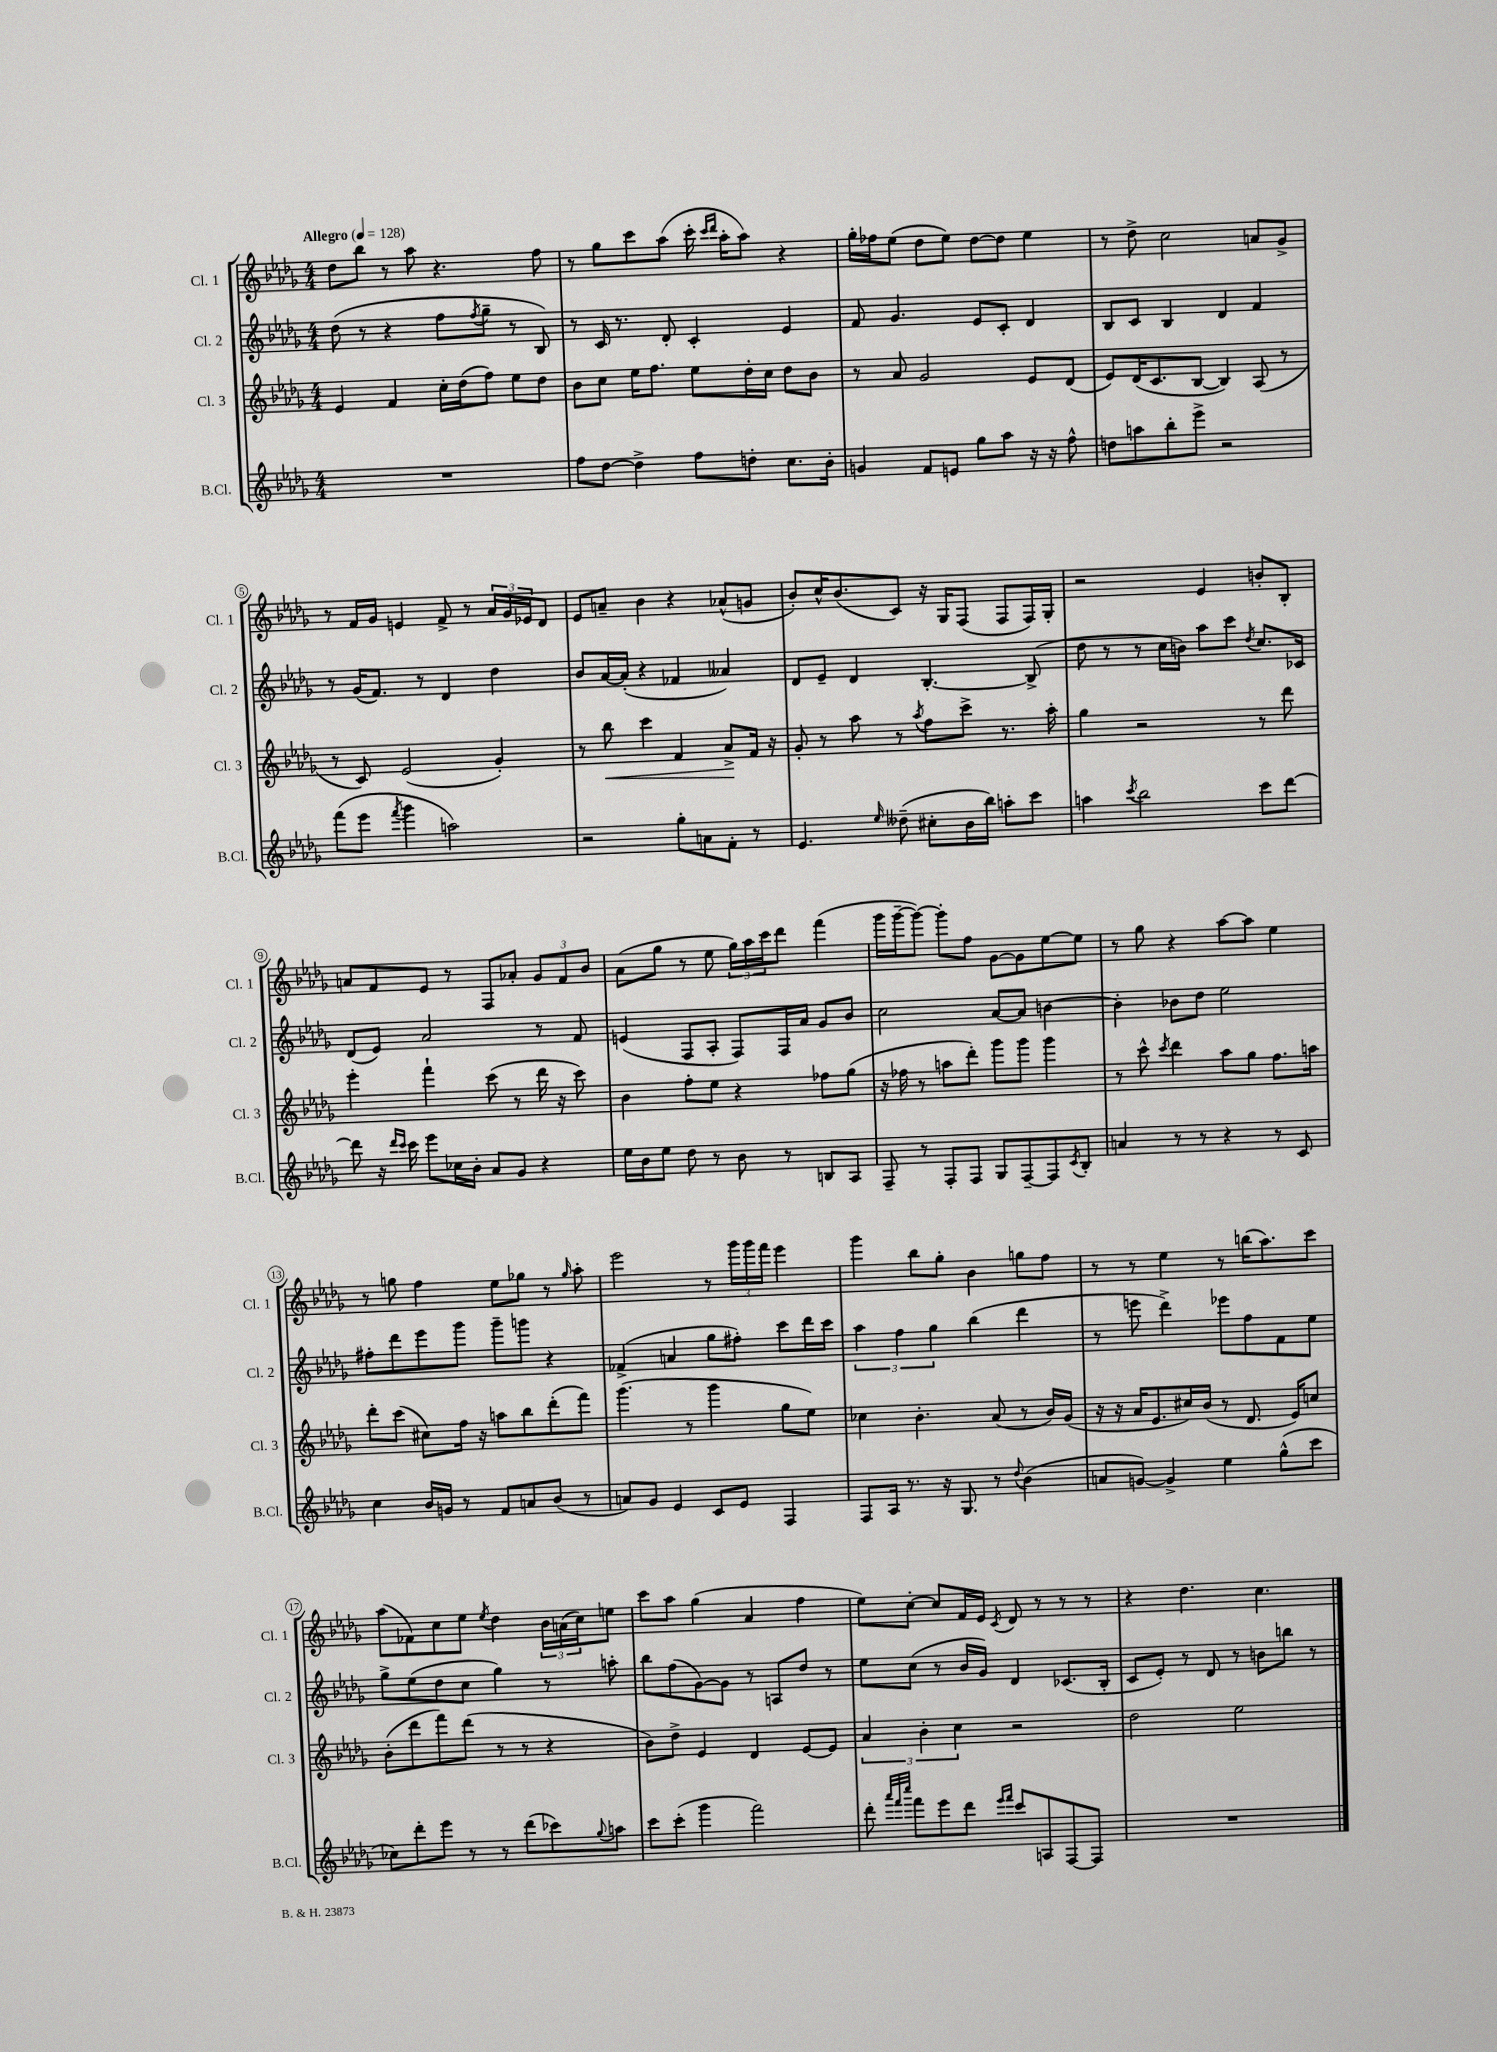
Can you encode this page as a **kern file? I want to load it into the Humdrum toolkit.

**kern	**kern	**dynam	**kern	**kern
*part4	*part3	*part3	*part2	*part1
*staff4	*staff3	*staff3	*staff2	*staff1
*I"B.Cl.	*I"Cl. 3	*	*I"Cl. 2	*I"Cl. 1
*I'B.Cl.	*I'Cl. 3	*	*I'Cl. 2	*I'Cl. 1
*clefG2	*clefG2	*	*clefG2	*clefG2
*k[b-e-a-d-g-]	*k[b-e-a-d-g-]	*	*k[b-e-a-d-g-]	*k[b-e-a-d-g-]
*M4/4	*M4/4	*	*M4/4	*M4/4
*MM128	*MM128	*	*MM128	*MM128
=1	=1	=1	=1	=1
!	!	!	!	!LO:TX:a:B:t=Allegro
1r	4e-/	.	(8dd-\	8dd-\L
.	.	.	8r	8bb-\J
.	4f/	.	4r	8r
.	.	.	.	8aa-\
.	16cc'\LL	.	8ff\L	4.r
.	(16dd-\J	.	.	.
.	.	.	8qff/	.
.	8ff\J)	.	8gg-~\J	.
.	8ee-\L	.	8r	.
.	8dd-\J	.	8B-/)	8ff\
=2	=2	=2	=2	=2
8ff\L	8b-\L	.	8r	8r
[8dd-\J	8cc\J	.	16c/	8gg-\L
.	.	.	8.r	.
4dd-^\]	16ee-\KL	.	.	8ccc\
.	8.ff\J	.	.	.
.	.	.	8d-'/	(8aa-\J
8ff\L	8ee-\L	.	4c'/	16ccc'\
.	.	.	.	16qqccc/LL
.	.	.	.	16qqddd-/JJ
.	.	.	.	16aa-'\KL
8ddn'\J	16dd-'\L	.	.	8aa-\J)
.	16cc\JJ	.	.	.
8.cc\L	8dd-\L	.	4e-/	4r
.	8b-\J	.	.	.
16b-'\Jk	.	.	.	.
=3	=3	=3	=3	=3
4gn/	8r	.	8f/	16gg-'\LL
.	.	.	.	16ff-X\J
.	8a-/	.	4.g-/	(8ee-\J
8f/L	2g-/	.	.	8dd-\L
8en/J	.	.	.	8ee-\J)
8gg-\L	.	.	8e-/L	[8dd-\L
8aa-\J	.	.	8c'/J	8dd-\J]
16r	8e-/L	.	4d-/	4ee-\
16r	.	.	.	.
8ff^^\	(8d-/J	.	.	.
=4	=4	=4	=4	=4
8ddn\L	8e-/L)	.	8B-/L	8r
8aan\	(16d-/K	.	8c/J	8dd-^\
.	8.c/	.	.	.
8bb-'\	.	.	4B-/	2cc\
8eee-^\J	[8B-/J	.	.	.
2r	4B-/])	.	4d-/	.
.	(8A-/	.	4f/	8an/L
.	8r	.	.	8g-^/J
!!LO:LB:g=z
=5	=5	=5	=5	=5
(8fff\L	8r	.	8r	8r
8eee-\J	8c/)	.	(16g-/KL	16f/LL
.	.	.	8.f/J)	16g-/JJ
8qfff/	.	.	.	.
4ggg-\	(2e-/	.	.	4en/
.	.	.	8r	.
2aan\)	.	.	4d-/	8f^/
.	.	.	.	8r
.	4g-'/)	.	4dd-\	24a-/LL
.	.	.	.	24g-/
.	.	.	.	24e-X/J
.	.	.	.	8d-/J
=6	=6	=6	=6	=6
2r	8r	.	8b-/L	8e-/L
!	!	!LO:HP:b	!	!
.	8bb-\	<	[16a-/L	8an~/J
.	.	.	(16a-'/JJ]	.
.	4ccc\	.	4r	4b-\
8gg-'\L	4f/	.	4f-X/	4r
8an\	.	.	.	.
8f'\J	8a-^/L	.	4a--X/)	(8a-X^^/L
8r	16f/Jk	[	.	8gn/J
.	16r	.	.	.
=7	=7	=7	=7	=7
4.e-/	8g-'/	.	8d-/L	8b-'/L)
.	8r	.	8e-~/J	16cc^^/K
.	.	.	.	(8.b-/
.	8aa-\	.	4d-/	.
16qqee-/	.	.	.	.
(8dd--X~\	8r	.	.	8c/J)
.	8qaa-/	.	.	.
8cc#X'\L	8ff\L	.	[4.B-'/	16r
.	.	.	.	16G-/KL
16b-\L	8ccc^\J	.	.	(8F/J
16bb-\JJ)	.	.	.	.
8aan'\L	8.r	.	.	8F/L
8ccc\J	.	.	(8B-^/]	16F/L)
.	16aa-'\	.	.	16G-'/JJ
=8	=8	=8	=8	=8
4aan\	4gg-\	.	8dd-\	2r
.	.	.	8r	.
8qccc/	.	.	.	.
2bb-\	2r	.	8r	.
.	.	.	16cc\LL	.
.	.	.	16bn\JJ)	.
.	.	.	8aa-\L	4e-/
.	.	.	8ccc\J	.
.	.	.	8qdd-/	.
8ccc\L	8r	.	8.cc/L	8bn'/L
[8ddd-\J	8ddd-\	.	.	8B-'/J
.	.	.	16c-X/Jk	.
!!LO:LB:g=z
=9	=9	=9	=9	=9
8ddd-\]	4eee-'\	.	(8d-/L	8an/L
16r	.	.	8e-/J)	8f/
16qqddd-/LL	.	.	.	.
16qqccc/JJ	.	.	.	.
16ccc\	.	.	.	.
8eee-\L	4fff`\	.	2a-/	8e-/J
16cc-X\L	.	.	.	8r
16b-'\JJ	.	.	.	.
8a-/L	(8ccc\	.	.	8F/L
8g-/J	8r	.	.	8a-X'/J
4r	16ddd-\	.	8r	12g-/L
.	16r	.	.	.
.	.	.	.	12f/
.	8ccc\)	.	8f/	.
.	.	.	.	12b-/J
=10	=10	=10	=10	=10
16ee-\LL	4b-\	.	(4en/	(8a-\L
16b-\J	.	.	.	.
8ee-\J	.	.	.	8gg-\J
8dd-\	8ff'\L	.	8F/L	8r
8r	8ee-\J	.	8A-'/J	8ee-\
8b-\	4r	.	8F/L)	24gg-\LL)
.	.	.	.	24aa-\
.	.	.	.	24ccc\J
8r	.	.	16F/L	8ddd-\J
.	.	.	16a-/JJ	.
8Bn/L	8ff-X\L	.	8g-/L	(4fff\
8A-/J	(8gg-\J	.	8b-/J	.
=11	=11	=11	=11	=11
8F~/	16r	.	2cc\	16ggg-\LL
.	16ff-X\	.	.	[16ggg-~\J
8r	8r	.	.	8ggg-\J_)
8F'/L	8aan\L	.	.	8ggg-'\L]
8F/J	8ddd-'\J)	.	.	8ff\J
8G-/L	8ggg-\L	.	[8a-/L	[8g-\L
[8F~/	8ggg-\J	.	8a-/J]	8g-\]
8F/]	4ggg-\	.	[4bn\	[8ee-\
8qc/	.	.	.	.
8B-'/J	.	.	.	8ee-\J]
=12	=12	=12	=12	=12
4an/	8r	.	4b'\]	8r
.	8ccc^^\	.	.	8gg-\
.	8qccc/	.	.	.
8r	4ddd-\	.	8b-X\L	4r
8r	.	.	8dd-\J	.
4r	8aa-\L	.	2ee-\	[8aa-\L
.	8gg-\J	.	.	8aa-\J]
8r	8.ff\L	.	.	4ee-\
8c/	.	.	.	.
.	16aan\Jk	.	.	.
!!LO:LB:g=z
=13	=13	=13	=13	=13
4cc\	8ddd-'\L	.	8ff#X'\L	8r
.	(8ccc\J	.	8ddd-\	8ggn\
16b-/LL	8cc#X\L)	.	8eee-\	4ff\
16gn/JJ	.	.	.	.
8r	16ff\Jk	.	8ggg-\J	.
.	16r	.	.	.
8f/L	8aan\L	.	8ggg-~\L	8ee-\L
8an/	8bb-\	.	8gggn\J	8gg-X\J
(8b-/J	(8ddd-'\	.	4r	8r
.	.	.	.	16qqgg-/
8r	8fff\J)	.	.	8aa-'\
=14	=14	=14	=14	=14
8an/L)	(4.ggg-\	.	(4f-X^/	2eee-\
8g-/J	.	.	.	.
4e-/	.	.	4an/	.
.	8r	.	.	.
8c/L	4ggg-\	.	8gg-\L	8r
8e-/J	.	.	8ff#X'\J)	24ggg-\LL
.	.	.	.	24ggg-\
.	.	.	.	24fff\JJ
4F/	8gg-\L	.	8ccc\L	4eee-\
.	8ee-\J)	.	16ddd-\L	.
.	.	.	16ccc\JJ	.
=15	=15	=15	=15	=15
8F/L	4cc-X\	.	6aa-\	4ggg-\
16A-/Jk	.	.	.	.
.	.	.	6ff\	.
8.r	.	.	.	.
.	4.b-'\	.	.	8bb-\L
.	.	.	6gg-\	.
16r	.	.	.	8gg-'\J
8.G-/	.	.	.	.
.	.	.	(4bb-\	4b-\
8r	(8a-/	.	.	.
8qqdd-/	.	.	.	.
(4b-\	8r	.	4ddd-\	8ggn\L
.	16b-/LL)	.	.	8ff\J
.	(16g-/JJ	.	.	.
=16	=16	=16	=16	=16
8an/L	16r	.	8r	8r
.	16r	.	.	.
[8gn/J)	16a-/KL	.	8eeen\	8r
.	8.e-/	.	.	.
4g^/]	.	.	4ddd-^\)	4ee-\
.	16cc#X/L)	.	.	.
.	(16b-/JJ	.	.	.
4ee-\	8r	.	8eee-X\L	8r
.	8.d-/	.	8ff\	(16bbn\KL
.	.	.	.	8.aa-\)
(8gg-^^\L	.	.	8f\	.
.	16e-/KL)	.	.	.
8ccc\J	8ccn/J	.	8ee-\J	8ccc\J
!!LO:LB:g=z
=17	=17	=17	=17	=17
8cc-X\L)	(8b-'\L	.	8gg-^\L	(8aa-\L
8ddd-'\	8ddd-\	.	(8ee-\	8f-X\)
8eee-\J	8fff\)	.	8dd-\	8cc\
8r	(8ddd-\J	.	8cc\J	8ee-\J
.	.	.	.	8qee-/
8r	8r	.	4gg-\)	4dd-\
(8ddd-\L	8r	.	.	.
8ccc-X\)	4r	.	8r	24b-\LL
.	.	.	.	(24an\
.	.	.	.	24cc\J)
8qqgg-/	.	.	.	.
8aan\J	.	.	8aan'\	8een\J
=18	=18	=18	=18	=18
8ccc\L	8b-\L)	.	8bb-\L	8ccc\L
(8ccc'\J	8dd-^\J	.	(8ff\	8aa-\J
4ggg-\	4e-/	.	[8g-\)	(4gg-\
.	.	.	8g-\J]	.
2fff\)	4d-/	.	8r	4a-/
.	.	.	8An/L	.
.	[8e-/L	.	8dd-/J	4ff\
.	8e-/J]	.	8r	.
=19	=19	=19	=19	=19
8ddd-'\	6a-/	.	8ee-\L	8ee-\L)
32qqaaa-/LLL	.	.	.	.
32qqfff/	.	.	.	.
32qqcccc/JJJ	.	.	.	.
8fff\L	.	.	(8cc\J	[8cc'\J
.	6b-'\	.	.	.
8eee-\	.	.	8r	8cc/L]
.	6cc\	.	.	.
8ddd-\J	.	.	16b-/LL	16f/L
.	.	.	16g-/JJ)	16e-/JJ
16qqeee-/LL	.	.	.	.
16qqfff/JJ	.	.	.	8qc/
8ccc/L	2r	.	4d-/	8d-/
8An/	.	.	.	8r
[8F/	.	.	(8.c-X/L	8r
8F/J]	.	.	.	8r
.	.	.	16B-'/Jk	.
=20	=20	=20	=20	=20
1r	2dd-\	.	8c/L	4r
.	.	.	8e-'/J)	.
.	.	.	8r	4.dd-\
.	.	.	8d-/	.
.	2ee-\	.	8r	.
.	.	.	8bn\L	4.cc\
.	.	.	8bbn\J	.
.	.	.	8r	.
==	==	==	==	==
*-	*-	*-	*-	*-
